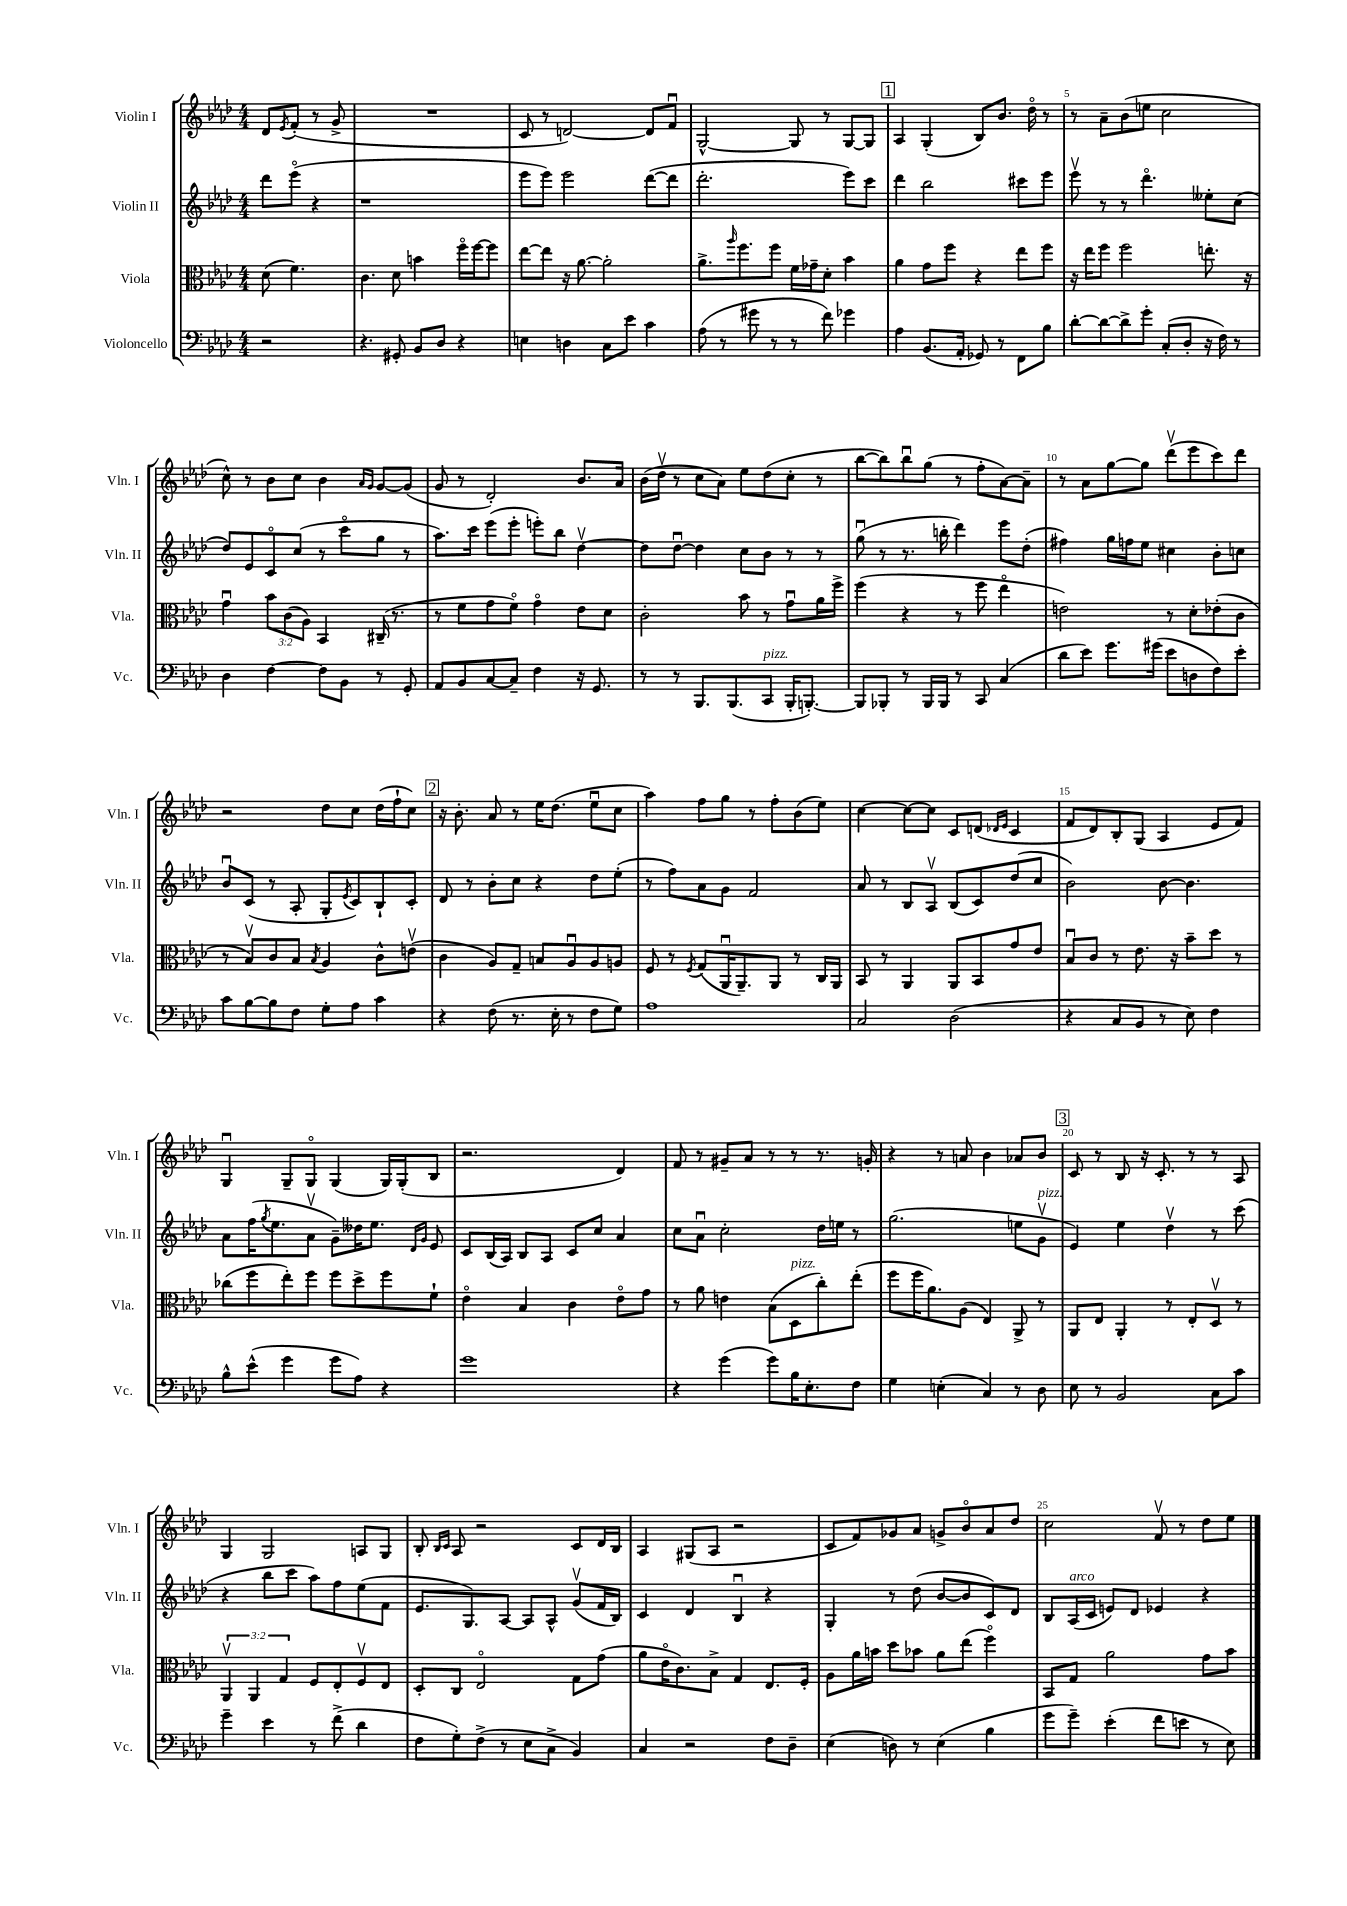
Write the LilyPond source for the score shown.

<<
\new StaffGroup <<
\new Staff = "s0" \with { instrumentName = "Violin I" shortInstrumentName = "Vln. I" } {
    \clef treble \key aes \major \numericTimeSignature \time 4/4 \partial 2
    des'8 \acciaccatura { ees'8 } f'8-.( r8 g'8-> |
    R1 |
    c'8 r8 d'2~) d'8 f'8\downbow |
    g2~-^ g8 r8 g8~ g8 |
    \mark \markup { \box "1" } aes4 g4-.( bes8) bes'8. des''16\flageolet r8 |
    r8 aes'8-- bes'8( e''8 c''2 |
    c''8-^) r8 bes'8 c''8 bes'4 \grace { aes'16 g'16 } g'8~ g'8( |
    g'8 r8 des'2-.) bes'8. aes'16 |
    bes'16( des''16\upbow r8 c''8 aes'8) ees''8 des''8( c''8-. r8 |
    bes''8~ bes''8) bes''8\downbow g''8( r8 f''8-. aes'8~) aes'8-- |
    r8 aes'8 g''8~ g''8 des'''8\upbow( ees'''8 c'''8) des'''8 |
    r2 des''8 c''8 des''16( f''16-! c''8) |
    \mark \markup { \box "2" } r16 bes'8.-. aes'8 r8 ees''16 des''8.( ees''8\downbow c''8 |
    aes''4) f''8 g''8 r8 f''8-. bes'8( ees''8) |
    c''4~ c''8~ c''8 c'8 d'8( \grace { des'16 ees'16 } c'4 |
    f'8 des'8) bes8-. g8( aes4 ees'8 f'8) |
    g4\downbow g8-- g8\flageolet g4( g16) g16-.( bes8 |
    r2. des'4) |
    f'8 r8 gis'8-- aes'8 r8 r8 r8. g'16-. |
    r4 r8 a'8 bes'4 aes'8 bes'8 |
    \mark \markup { \box "3" } c'8 r8 bes8 r16 c'8.-. r8 r8 aes8 |
    g4 g2 a8 g8 |
    bes8-. \grace { bes16 c'16 } aes8 r2 c'8 des'16 bes16 |
    aes4 gis8( aes8 r2 |
    c'8 f'8) ges'8 aes'8 g'8-> bes'8\flageolet aes'8 des''8 |
    c''2 f'8\upbow r8 des''8 ees''8 \bar "|." |
}
\new Staff = "s1" \with { instrumentName = "Violin II" shortInstrumentName = "Vln. II" } {
    \clef treble \key aes \major \numericTimeSignature \time 4/4 \partial 2
    des'''8 ees'''8\flageolet( r4 |
    r1 |
    ees'''8 ees'''8) ees'''2 des'''8~( des'''8 |
    des'''2.-. ees'''8) c'''8 |
    \mark \markup { \box "1" } des'''4 bes''2 cis'''8 ees'''8 |
    ees'''8\upbow r8 r8 des'''4.\flageolet eeses''8-. c''8( |
    des''8) ees'8 c'8\flageolet c''8( r8 c'''8\flageolet g''8 r8 |
    aes''8.) c'''16 ees'''8( ees'''8-. e'''8-.) bes''8 des''4~\upbow |
    des''8 des''8~\downbow des''4 c''8 bes'8 r8 r8 |
    g''8\downbow( r8 r8. b''16-. des'''4) ees'''8 des''8-.( |
    fis''4) g''16 f''16 ees''8 cis''4 bes'8-. c''8 |
    bes'8\downbow c'8( r8 aes8-. g8-. \acciaccatura { ees'8 } c'8) bes8-! c'8-. |
    \mark \markup { \box "2" } des'8 r8 bes'8-. c''8 r4 des''8 ees''8-.( |
    r8 f''8) aes'8 g'8 f'2 |
    aes'8 r8 bes8 aes8\upbow bes8( c'8) des''8( c''8 |
    bes'2) bes'8~ bes'4. |
    aes'8 f''16( \acciaccatura { g''8 } ees''8. aes'8\upbow g'8--) deses''16 ees''8. \grace { des'16 g'16 } ees'8 |
    c'8 bes16( aes16) bes8 aes8 c'8 c''8 aes'4 |
    c''8 aes'8\downbow c''2-. des''16 e''16 r8 |
    g''2.( e''8 g'8\upbow^\markup { \italic "pizz." } |
    \mark \markup { \box "3" } ees'4) ees''4 des''4\upbow r8 c'''8( |
    r4 bes''8 c'''8 aes''8) f''8 ees''8( f'8 |
    ees'8. g8.) aes8~ aes8 aes8-^ g'8\upbow( f'16 bes16) |
    c'4 des'4 bes4\downbow r4 |
    g4-. r8 des''8( bes'8~ bes'8 c'8) des'8 |
    bes8 aes16^\markup { \italic "arco" }( c'16 e'8) des'8 ees'4 r4 \bar "|." |
}
\new Staff = "s2" \with { instrumentName = "Viola" shortInstrumentName = "Vla." } {
    \clef alto \key aes \major \numericTimeSignature \time 4/4 \override Staff.TupletNumber.text = #tuplet-number::calc-fraction-text \partial 2
    des'8( f'4.) |
    c'4. des'8 b'4 f''16\flageolet f''16~ f''8 |
    ees''8~ ees''8 r16 aes'8.~ aes'2-. |
    aes'8.-> \grace { aes''16 } f''8. f''8 f'16 ges'16-- des'8-. bes'4 |
    \mark \markup { \box "1" } aes'4 g'8 f''8 r4 ees''8 f''8 |
    r16 ees''16 f''8 f''2 e''8.-. r16 |
    g'4\downbow \tuplet 3/2 { bes'8 c'8( aes8) } bes,4 cis16--( r8. |
    r8 f'8 g'8 f'8\flageolet) g'4\flageolet ees'8 des'8 |
    c'2-. bes'8 r8 g'8\downbow aes'16 f''16-> |
    f''4( r4 r8 f''8 ees''4\flageolet |
    e'2) r8 des'8-. ees'8-.( c'8 |
    r8 bes8\upbow) c'8 bes8 \acciaccatura { bes8 } aes4 c'8-^ e'8\upbow( |
    \mark \markup { \box "2" } c'4 aes8) g8-- b8 aes8\downbow aes8 a8 |
    f8 r8 \acciaccatura { f8 } g8( aes,16\downbow aes,8.--) aes,8 r8 c16 aes,16 |
    bes,8 r8 aes,4 aes,8 bes,8 g'8 ees'8 |
    bes8\downbow c'8 r8 ees'8. r16 bes'8-- des''8 r8 |
    ces''8( f''8 ees''8-.) f''8 f''8 des''8-> f''8 f'8-! |
    ees'4\flageolet bes4 c'4 ees'8\flageolet g'8 |
    r8 aes'8 e'4 bes8( des8^\markup { \italic "pizz." } c''8-.) ees''8-.( |
    f''8 f''16 aes'8.) aes8( ees4) aes,8-> r8 |
    \mark \markup { \box "3" } aes,8 ees8 aes,4-. r8 ees8-. des8\upbow r8 |
    \tuplet 3/2 { aes,4\upbow aes,4 g4 } f8 ees8-. f8\upbow ees8 |
    des8-. c8 ees2\flageolet g8 g'8( |
    aes'8 ees'16\flageolet c'8.) bes8-> g4 ees8. f16-. |
    aes8 aes'16 b'16 des''8 bes'8 aes'8 ees''8( f''4\flageolet) |
    bes,8 g8 aes'2 g'8 bes'8 \bar "|." |
}
\new Staff = "s3" \with { instrumentName = "Violoncello" shortInstrumentName = "Vc." } {
    \clef bass \key aes \major \numericTimeSignature \time 4/4 \partial 2
    r2 |
    r4. gis,8-. bes,8 des8 r4 |
    e4 d4 c8 ees'8 c'4 |
    aes8( r8 gis'8 r8 r8 f'8) ges'4 |
    \mark \markup { \box "1" } aes4 bes,8.( aes,16-. ges,8) r8 f,8 bes8 |
    des'8~-. des'8~ des'8-> g'8-. c8-.( des8-. r16 f16) r8 |
    des4 f4~ f8 bes,8 r8 g,8-. |
    aes,8 bes,8 c8~ c8-- f4 r16 g,8. |
    r8 r8 bes,,8. bes,,8.( c,8^\markup { \italic "pizz." } bes,,16-. b,,8.~-.) |
    b,,8 bes,,8-. r8 bes,,16 bes,,16 r8 c,8 c4( |
    des'8 ees'8) g'8. gis'16( ees'8 d8 f8) ees'8-. |
    c'8 bes8~ bes8 f8 g8-. aes8 c'4 |
    \mark \markup { \box "2" } r4 f8( r8. ees16-. r8 f8 g8) |
    aes1 |
    c2 des2( |
    r4 c8 bes,8 r8 ees8) f4 |
    bes8-^ ees'8-^( g'4 g'8 aes8) r4 |
    g'1 |
    r4 g'4( g'8) bes16 ees8.-. f8 |
    g4 e4-.( c4) r8 des8 |
    \mark \markup { \box "3" } ees8 r8 bes,2 c8 c'8 |
    g'4-- ees'4 r8 f'8->( des'4 |
    f8 g8-.) f8->( r8 ees8 c8-> bes,4) |
    c4 r2 f8 des8-- |
    ees4( d8) r8 ees4( bes4 |
    g'8 g'8--) ees'4-.( f'8 e'8 r8 ees8) \bar "|." |
}
>>
>>
\layout { \context { \Score \override BarNumber.break-visibility = ##(#f #t #t) barNumberVisibility = #(every-nth-bar-number-visible 5) } }
